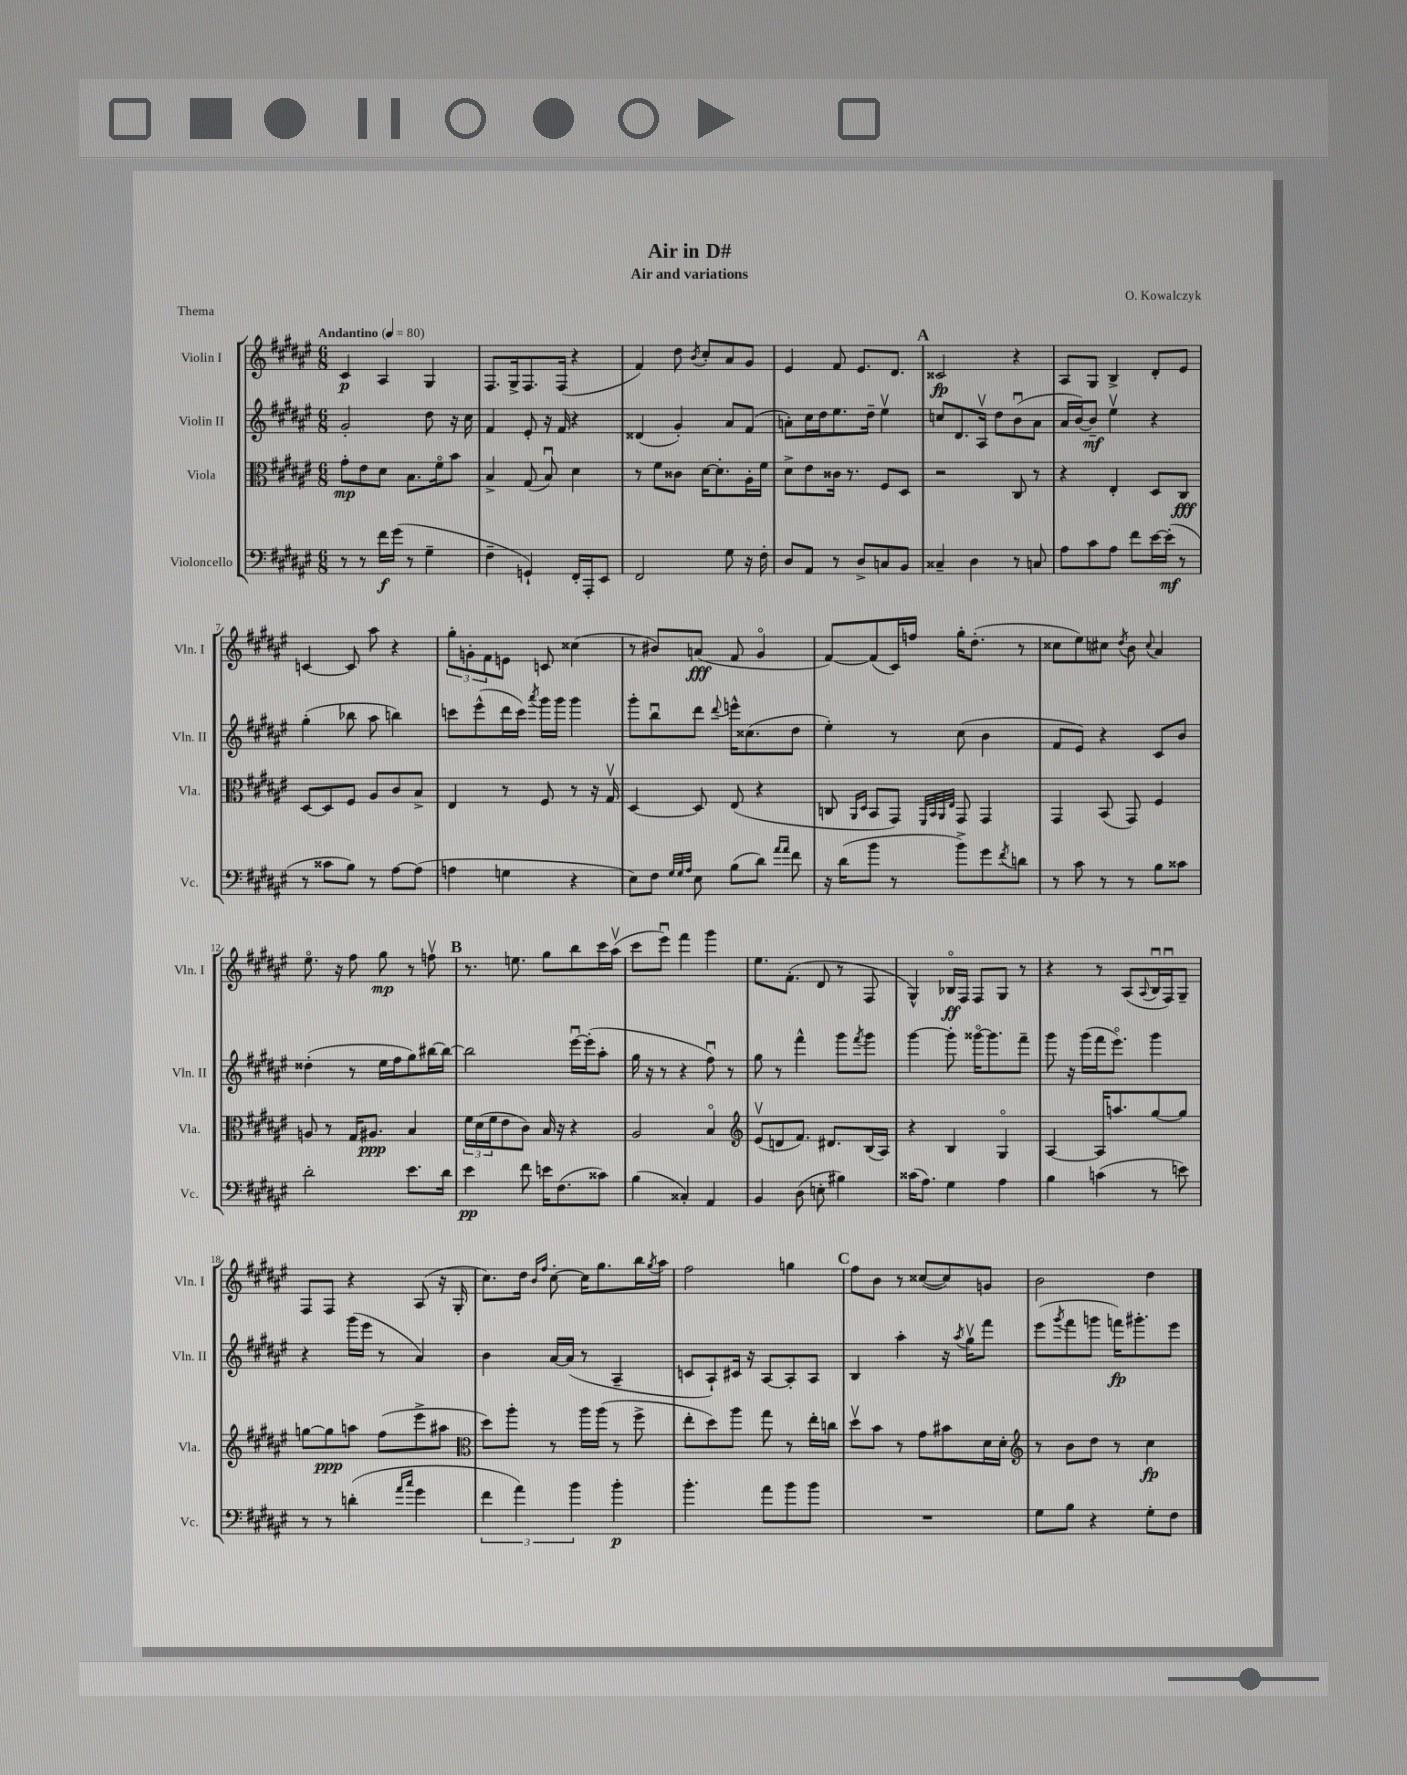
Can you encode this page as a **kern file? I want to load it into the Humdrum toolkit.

**kern	**kern	**kern	**kern
*staff4	*staff3	*staff2	*staff1
*clefF4	*clefC3	*clefG2	*clefG2
*k[f#c#g#d#a#e#]	*k[f#c#g#d#a#e#]	*k[f#c#g#d#a#e#]	*k[f#c#g#d#a#e#]
*M6/8	*M6/8	*M6/8	*M6/8
*MM80	*MM80	*MM80	*MM80
8r	8g#'\L	2g#'/	4c#/
8r	8e#\	.	.
16f#\LL	8d#\J	.	4A#/
(16g#\JJ	.	.	.
8r	8.B\L	.	.
4G#~\	.	8dd#\	4G#/
.	16f#o\k	.	.
.	8b\J	16r	.
.	.	16cc#\	.
=	=	=	=
4F#~\	4B^/	4f#/	8.F#/L
.	.	.	16G#^/k
4GG`/)	(8G#/	8e#'/	8.F#/
.	8Bu/)	16r	.
.	.	16f#/	(16F#/Jk
16FF#'/LL	4d#\	4r	4r
16AAA#'/J	.	.	.
8EE#/J	.	.	.
=	=	=	=
2FF#/	8r	(4d##/	4f#/)
.	8f#\L	.	.
.	8c##\J	4g#'/)	8dd#\
.	.	.	8qb/
.	[16d#\LK	.	8cc#'/L
.	8.d#'\]	.	.
8G#\	.	8a#/L	8a#/
16r	16A#'\L	(8f#/J	8g#/J
16F#'\	16f#\JJ	.	.
=	=	=	=
8D#/L	8d#^\L	8a'\L)	4e#/
8AA#/J	8e#\	16cc#\L	.
.	.	16dd#\J	.
8r	16c##\Jk	8.ee#\	8f#/
.	8.r	.	.
8D#^/L	.	.	8.e#/L
.	.	16dd#~\Jk	.
8C/	8F#/L	4ee#v\	.
.	.	.	8.d#/J
8BB/J	8D#/J	.	.
=	=	=	=
4C##~/	2r	8cc/L	2c##/
.	.	8.d#/	.
4D#\	.	.	.
.	.	16A#v/Jk	.
.	.	8dd#\L	.
8r	8C#/	(8bu\	4r
8C/	8r	8a#\J	.
=	=	=	=
8A#\L	4r	16a#/LL	8A#/L
.	.	[16b/J)	.
8c#\	.	8b~/]J	8G#/J
8A#\J	4E#'/	4ee#v\	4B^/
8f#\L	.	.	.
[16e#\L	8D#/L	4r	8d#'/L
(16e#'\]JJ	.	.	.
8r	8C#/J	.	8e#/J
=	=	=	=
8r	[8D#/L	(4gg#'\	[4c/
8c##\L	8D#/]	.	.
8B\J)	8F#/J	8bb-\	8c/]
8r	8A#/L	8aa#\	8aa#\
[8A#\L	8c#/	4bb\)	4r
(8A#\]J	8B^/J	.	.
=	=	=	=
4A\	4E#/	8ccc\L	12gg#'\L
.	.	.	12g'\
.	.	(8eee#^^\	.
.	.	.	12f#\
4G\	8r	16ddd#\L	8e\J
.	.	16ccc\JJ)	.
.	.	8qaaa#/	.
.	8F#/	16ggg#\LL	8c/
.	.	16ggg#\JJ	.
4r	8r	4ggg#\	(4cc##\
.	16r	.	.
.	16G#v/	.	.
=	=	=	=
8E#\L)	[4D#/	8ggg#'\L	8r
8F#\J	.	8bbu\	8b#/L)
32qqG#/LLL	.	.	.
32qqG#/	.	.	.
32qqA#/JJJ	.	.	.
8E#\	8D#/]	8ddd#\J	(8a/J
.	.	8qqddd#/	.
(8B\L	(8E#/	16eee^^\LK	8f#/
.	.	(8.cc##\	.
8d#\J)	4r	.	4g#o/
16qqa#/LL	.	.	.
16qqa#/JJ	.	.	.
8f#\	.	8dd#\J	.
=	=	=	=
16r	8C/	4ee#'\)	[8f#/L)
(16d#\LK	.	.	.
.	16qqAA#/LL	.	.
.	16qqD#/JJ	.	.
8b\J	8BB/L	.	(8f#/]
8r	8GG#/J)	8r	16c#/L)
.	.	.	16ff/JJ
.	32qqFF#/LLL	.	.
.	32qqBB/	.	.
.	32qqAA#/	.	.
.	32qqE#/JJJ	.	.
8b^\L)	8GG#/	(8cc#\	16gg#'\LK
.	.	.	(8.dd#'\J
8g#\	4GG#/	4b\	.
8qf#/	.	.	.
8d\J	.	.	8r
=	=	=	=
8r	4GG#/	8f#/L	8cc##\L
8c#\	.	8e#/J)	8ee#\)
8r	(8BB/	4r	8cc#\J
.	.	.	8qdd#/
8r	8GG#/)	.	8b\
.	.	.	8qqcc#/
8B\L	4F#/	8c#/L	4a#/
8c##\J	.	8b/J	.
=	=	=	=
2d#'\	8A/	(4dd##'\	8.ee#o\
.	8r	.	.
.	.	.	16r
.	16G#/LK	8r	8ff#\
.	8.A#/J	.	.
.	.	16ee#\LL	8gg#\
.	.	16ff#\J	.
8.e#\L	4B/	8gg#\)	8r
.	.	[16bb#\L	8ffv\
16d#\Jk	.	16bb#\_JJ	.
=	=	=	=
4e#\	24f#\LL	2bb#\]	8.r
.	(24d#\	.	.
.	24f#\J	.	.
.	8e#\	.	.
.	.	.	8.ee\
8f#\	8c#\J)	.	.
16e\LK	16B/	.	8gg#\L
(8.F#\	16r	.	.
.	4r	[16eee#u\LL	8bb\
.	.	(16eee#'\]J	.
8c##\J)	.	8aa#'\J	16ccc#\L
.	.	.	(16aa#v\JJ
=	=	=	=
(4B\	2A#/	16gg#\	8ccc#\L
.	.	16r	.
.	.	8r	8eee#u\J)
4C##'/)	.	4r	4fff#\
4AA#/	4Bo/	8ff#u\)	4ggg#\
.	.	8r	.
=	=	=	=
*	*clefG2	*	*
4BB/	(8e#v/L	8gg#\	8.ee#\L
.	8d/	8r	.
.	.	.	(8.f#'\J
(8D#\	8.f#/J)	4fff#^^\	.
8E'\	.	.	8d#/
.	8.d#/L	.	.
4B#\)	.	8ggg#\L	8r
.	.	8qfff#/	.
.	(16B/L	8ggg#\J	8F#/
.	16A#/JJ)	.	.
=	=	=	=
(16c##\LK	4r	[4ggg#\	4G#^^/)
8.A#\J)	.	.	.
4G#\	4B/	8ggg#'\]	16B-o/LL
.	.	.	16F#/JJ
.	.	[16ggg##o\LK	8F#/L
.	.	8.ggg##\]	.
4A#\	4G#o/	.	8G#/J
.	.	8fff#~\J	8r
=	=	=	=
4B\	[4A#/	8ggg#\	4r
.	.	16r	.
.	.	(16ggg#\LL	.
(4c\	16A#/]LK	16fff#\J	8r
.	8.aa/	8.eee#o\J)	.
.	.	.	(8A#/L
.	.	.	8qqA#/
8r	[8gg#/	4ggg#\	16Bu/L
.	.	.	16F#u/J)
8e\)	8gg#/]J	.	8G#~/J
=	=	=	=
8r	[8gg\L	4r	8F#/L
8r	8gg\]	.	8F#/J
(4d'\	8aa\J	(16ggg#\LL	4r
.	.	16eee#\JJ	.
.	(8ff#\L	8r	.
16qqa#/LL	.	.	.
16qqcc#/JJ	.	.	.
4g#\	8eee#^\	4a#/)	(8A#/
.	8aa#\J	.	16r
.	.	.	16G#'/
=	=	=	=
*	*clefC3	*	*
6f#\	8dd#\L)	4b\	8.cc#\L)
.	8aa#'\J	.	.
6a#\)	.	.	.
.	.	.	16dd#\Jk
.	.	.	16qqb/LL
.	.	.	16qqff#/JJ
.	8r	[16a#/LL	[8cc#'\
.	.	(16a#/]JJ	.
6b\	.	.	.
.	16aa#\LL	8r	16cc#\]LK
.	(16aa#\JJ	.	8.gg#\
4b'\	8r	4A#~/	.
.	8ff#^\	.	16bb\L
.	.	.	8qgg#/
.	.	.	16aa#\JJ
=	=	=	=
4.b'\	8ee#'\L	8c/L	2ff#\
.	8dd#\)	8A#`/)	.
.	8aa#\J	16c#/Jk	.
.	.	16r	.
8a#\L	8gg#\	[8A#/L	.
8b\	8r	8A#'/]	4gg\
8b\J	16ee#'\LL	8A#/J	.
.	16cc\JJ	.	.
=	=	=	=
2.r	8dd#v\L	4B/	8ff#\L
.	8b\J	.	8b\J
.	8r	4aa#'\	8r
.	8g#\L	.	([8cc##/L
.	8b#\	16r	8cc##/])
.	.	8qaa#/	.
.	.	16gg#v\LK	.
.	16d#\L	8fff#\J	8g/J
.	16d#'\JJ	.	.
=	=	=	=
*	*clefG2	*	*
8G#\L	8r	(8eee#\L	2b\
.	.	8qggg#/	.
8B\J	8b\L	8fff#\	.
4r	8dd#\J	8ggg\J	.
.	8r	16fff\LK)	.
.	.	8.ggg#'\	.
8G#'\L	4cc#\	.	4dd#\
8F#\J	.	8eee#\J	.
==	==	==	==
*-	*-	*-	*-
